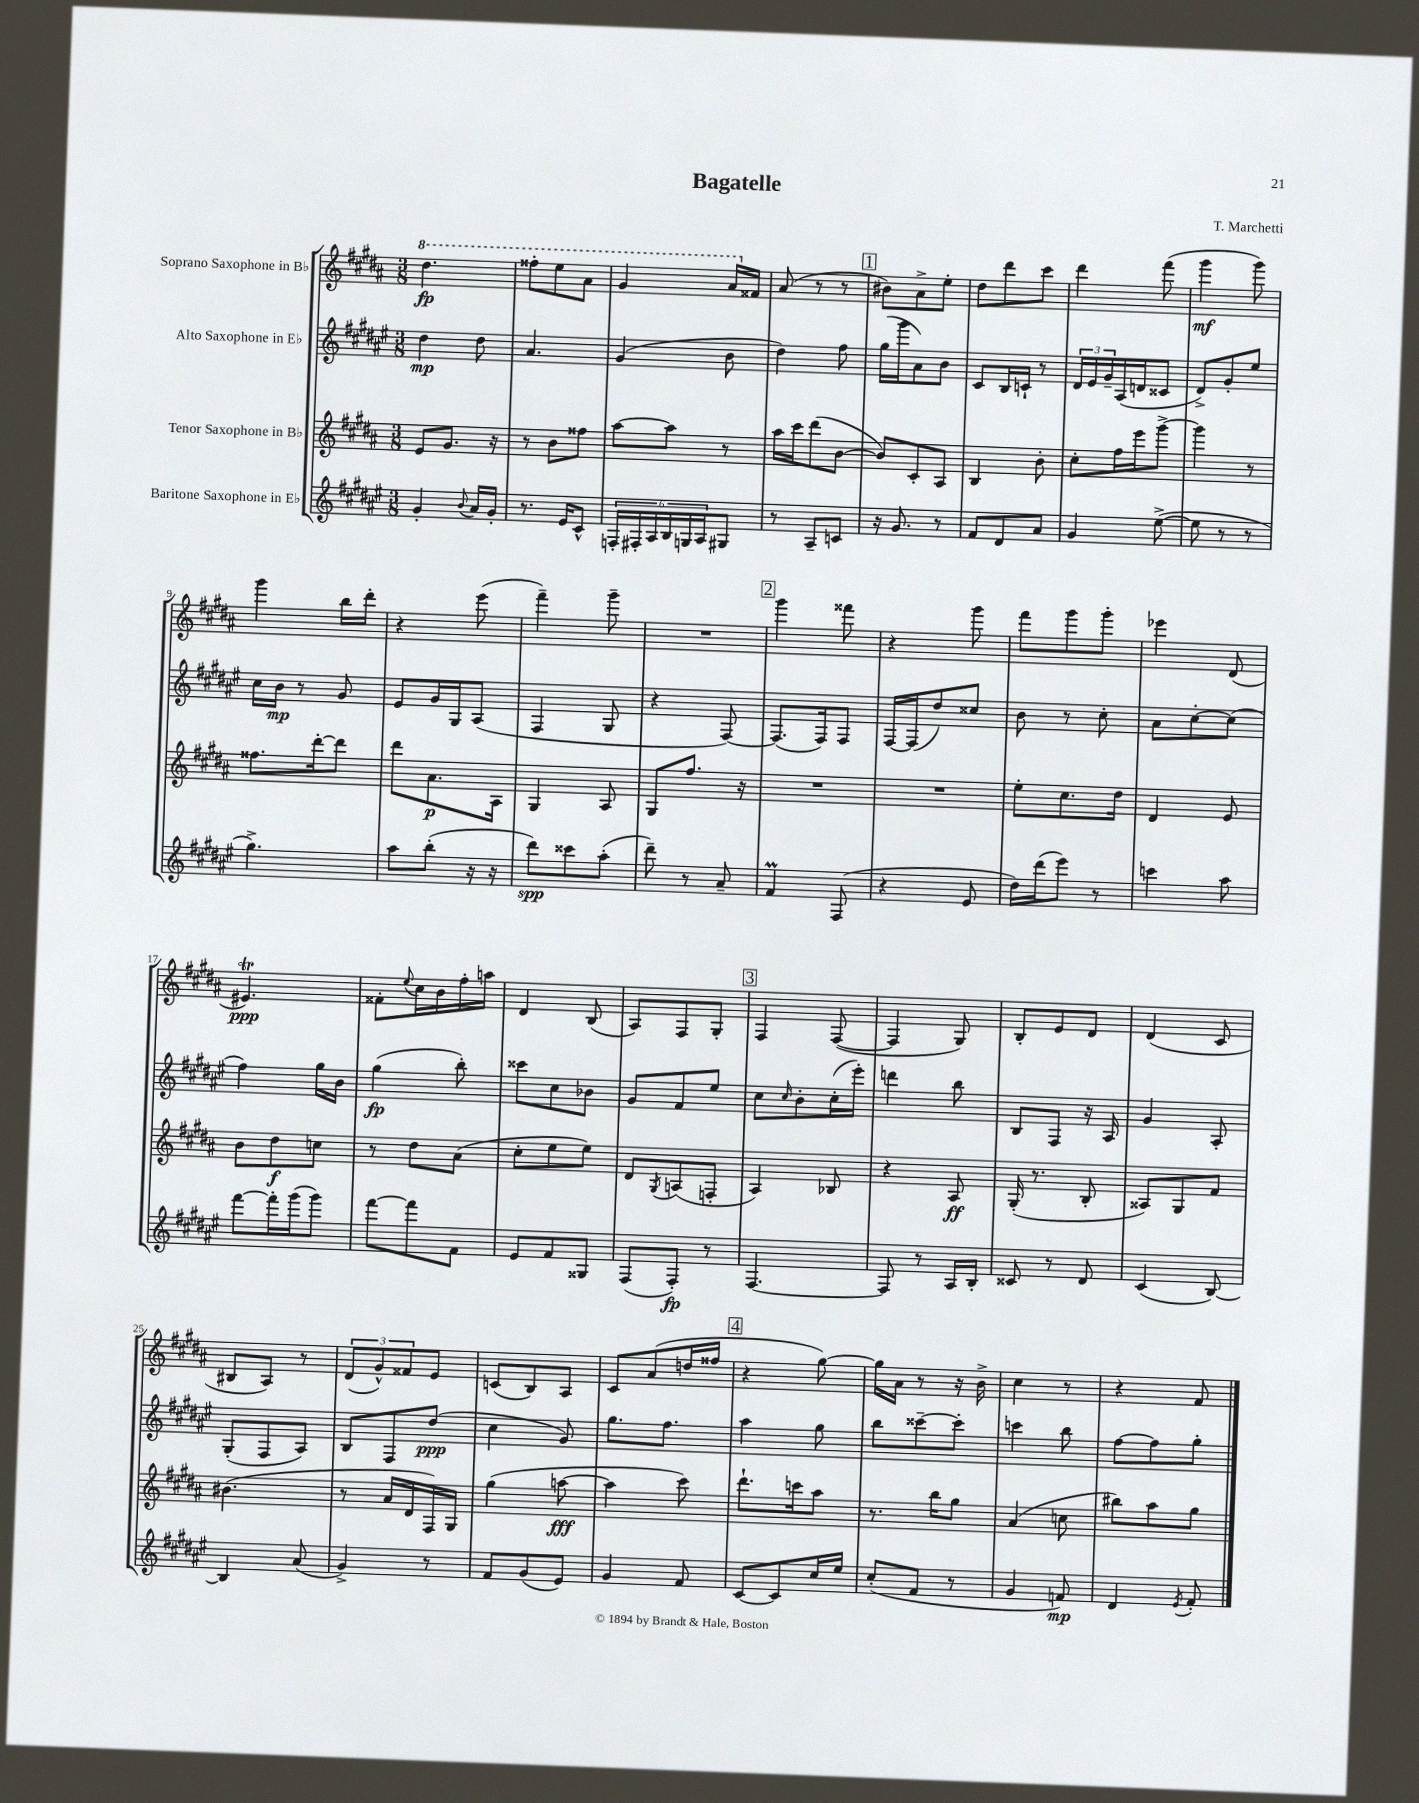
\header { title = "Bagatelle" composer = "T. Marchetti" }
<<
\new StaffGroup <<
\new Staff = "s0" \with { instrumentName = "Soprano Saxophone in Bb" } {
    \clef treble \key b \major \numericTimeSignature \time 3/8
    \ottava #1 dis'''4.\fp |
    fisis'''8-. e'''8 ais''8 |
    gis''4 ais''16 \ottava #0 fisis'16 |
    ais'8( r8 r8 |
    \mark \markup { \box "1" } bis'8) ais'8-> e''8-. |
    dis''8 dis'''8 cis'''8 |
    dis'''4 fis'''8( |
    gis'''4\mf gis'''8) |
    gis'''4 b''16 dis'''16-. |
    r4 e'''8( |
    fis'''4--) gis'''8-- |
    R4. |
    \mark \markup { \box "2" } gis'''4 fisis'''8 |
    r4 gis'''8 |
    fis'''8 gis'''8 gis'''8-. |
    ees'''4 dis'8( |
    eis'4.\trill\ppp) |
    fisis'8-. \appoggiatura { e''8 } cis''16 b'16 fis''16-. a''16 |
    dis'4 b8( |
    ais8) fis8 gis8-. |
    \mark \markup { \box "3" } fis4 fis8~( |
    fis4 gis8) |
    b8-. e'8 dis'8 |
    dis'4( cis'8 |
    bis8 ais8) r8 |
    \tuplet 3/2 { dis'8( gis'8-^) fisis'8 } e'8 |
    c'8( b8) ais8 |
    cis'8 ais'8( d''16 fisis''16 |
    \mark \markup { \box "4" } r4 gis''8~) |
    gis''16 ais'16 r8 r16 b'16-> |
    cis''4 r8 |
    r4 fis'8 \bar "|." |
}
\new Staff = "s1" \with { instrumentName = "Alto Saxophone in Eb" } {
    \clef treble \key fis \major \numericTimeSignature \time 3/8
    dis''4\mp dis''8 |
    ais'4. |
    gis'4( b'8 |
    dis''4) fis''8 |
    \mark \markup { \box "1" } gis''16( gis'''16 ais'8) b'8 |
    cis'8 b16 c'16-! r8 |
    \tuplet 3/2 { dis'16 eis'16 gis'16-- } ais16( d'16 cisis'8 |
    dis'8->) gis'8-. eis''8 |
    cis''16 b'16\mp r8 gis'8 |
    eis'8 gis'16 gis16 ais8( |
    fis4 gis8 |
    r4 fis8~) |
    \mark \markup { \box "2" } fis8.( fis16) fis8 |
    fis16~ fis16( dis''8) cisis''8 |
    b'8 r8 cis''8-. |
    ais'8 cis''8~-. cis''8( |
    fis''4) gis''16 b'16 |
    gis''4\fp( b''8-.) |
    cisis'''8 cis''8 bes'8 |
    gis'8 fis'8 eis''8 |
    \mark \markup { \box "3" } cis''8 \grace { cis''16 } b'8-. cis''16-.( eis'''16-.) |
    d'''4 b''8 |
    b8 fis8 r16 ais16 |
    gis'4 ais8-. |
    gis8-.( fis8 ais8) |
    b8 fis8 dis''8\ppp( |
    cis''4 gis'8) |
    gis''8. fis''8. |
    \mark \markup { \box "4" } ais''4 gis''8 |
    b''8 cisis'''8~-- cisis'''8-. |
    c'''4 b''8 |
    fis''8~ fis''8 gis''8-. \bar "|." |
}
\new Staff = "s2" \with { instrumentName = "Tenor Saxophone in Bb" } {
    \clef treble \key b \major \numericTimeSignature \time 3/8
    e'8 gis'8. r16 |
    r8 b'8 fisis''8 |
    ais''8~ ais''8 r8 |
    ais''16 cis'''16 dis'''8( b'8~ |
    \mark \markup { \box "1" } b'8) cis'8-. ais8 |
    b4 b'8-. |
    cis''8-. fis''16 e'''16 gis'''8~-> |
    gis'''4 r8 |
    fisis''8. dis'''16~-. dis'''8 |
    dis'''8 ais'8.\p ais16 |
    gis4 ais8 |
    gis8 fis''8. r16 |
    \mark \markup { \box "2" } R4. |
    R4. |
    e''8-. cis''8. dis''16 |
    dis'4 e'8 |
    b'8 dis''8\f c''8 |
    r8 dis''8 ais'8( |
    cis''8-. e''8 e''8) |
    dis'8 \acciaccatura { gis8 } a8( f8-. |
    \mark \markup { \box "3" } ais4) bes8 |
    r4 ais8\ff |
    gis16-.( r8. b8-. |
    aisis8) gis8 fis'8 |
    bis'4.( |
    r8 ais'16 dis'16 fis16) gis16 |
    gis''4( a''8~\fff |
    a''4 cis'''8) |
    \mark \markup { \box "4" } dis'''8.-! c'''16 ais''8 |
    r8. b''16 gis''8 |
    ais'4( c''8 |
    bis''8) ais''8 gis''8 \bar "|." |
}
\new Staff = "s3" \with { instrumentName = "Baritone Saxophone in Eb" } {
    \clef treble \key fis \major \numericTimeSignature \time 3/8
    gis'4-. \appoggiatura { b'8 } ais'16 gis'16-. |
    r8. eis'16 cis'8-^ |
    \tuplet 6/4 { f16-. fis16-. ais16 b16 g16 ais16 } gis8 |
    r8 ais8-- c'8 |
    \mark \markup { \box "1" } r16 gis'8. r8 |
    fis'8 dis'8 ais'8 |
    gis'4 eis''8~->( |
    eis''8 r8 r8 |
    gis''4.->) |
    ais''8 b''8-.( r16 r16 |
    dis'''8\spp) cisis'''8 ais''8-.( |
    dis'''8--) r8 ais'8-- |
    \mark \markup { \box "2" } fis'4\prall fis8( |
    r4 eis'8 |
    dis''16) dis'''16( eis'''8) r8 |
    c'''4 ais''8 |
    fis'''8~ fis'''16-. gis'''16( gis'''8) |
    fis'''8~ fis'''8 fis'8 |
    eis'8 fis'8 gisis8 |
    fis8( fis8-.\fp) r8 |
    \mark \markup { \box "3" } fis4.~ |
    fis8 r8 ais16 b16-. |
    cisis'8 r8 dis'8 |
    cis'4( b8~) |
    b4 ais'8( |
    gis'4->) r8 |
    fis'8 gis'8( eis'8) |
    gis'4 fis'8 |
    \mark \markup { \box "4" } cis'8~ cis'8 cis''16 eis''16 |
    cis''8-.( fis'8 r8 |
    gis'4 f'8\mp) |
    dis'4 \acciaccatura { eis'8 } fis'8-. \bar "|." |
}
>>
>>
